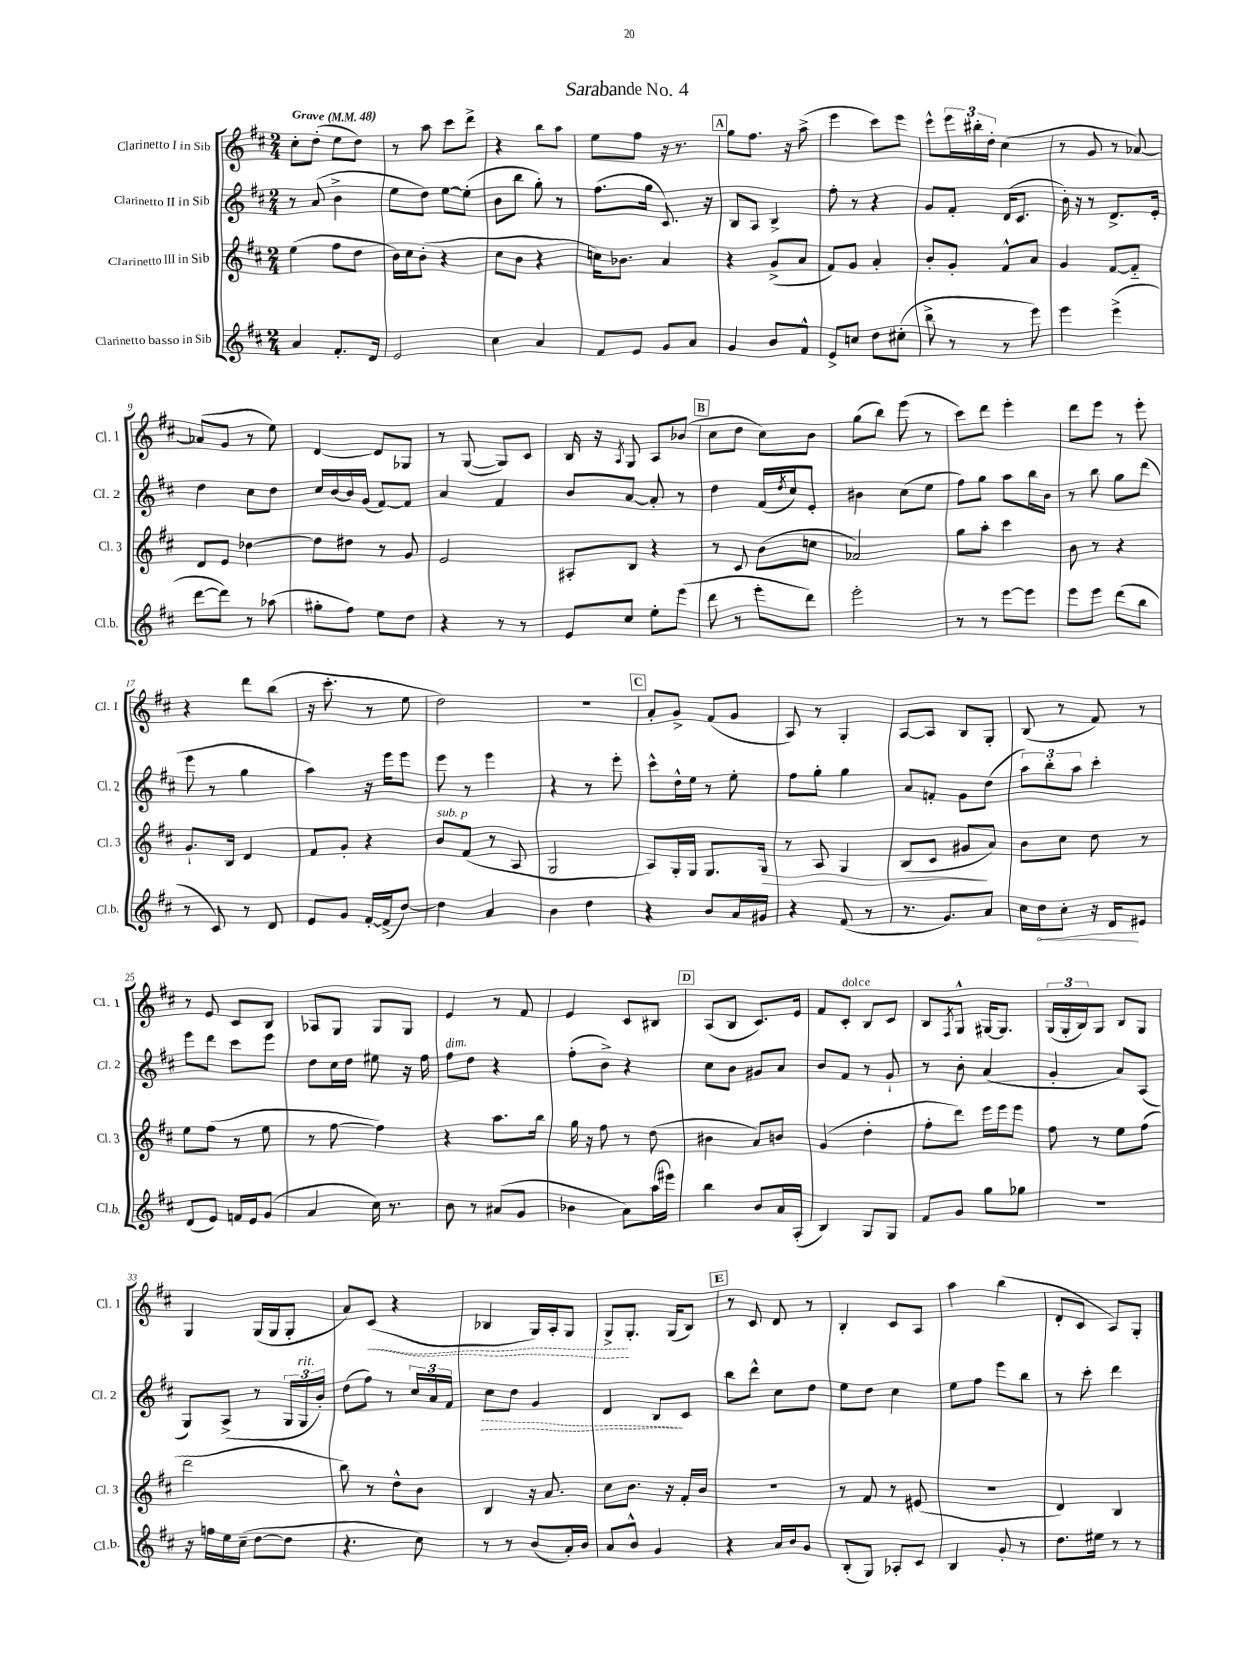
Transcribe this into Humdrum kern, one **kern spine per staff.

**kern	**kern	**kern	**kern
*staff4	*staff3	*staff2	*staff1
*clefG2	*clefG2	*clefG2	*clefG2
*k[f#c#]	*k[f#c#]	*k[f#c#]	*k[f#c#]
*M2/4	*M2/4	*M2/4	*M2/4
*MM48	*MM48	*MM48	*MM48
4a	(4ee	8r	8cc#'
.	.	(8a	(8dd'
8.f#'	8ff#	4b^	8ee
.	8dd	.	8dd)
16d	.	.	.
=	=	=	=
2e	16b)	8ee	8r
.	16cc#	.	.
.	(8b'	8dd)	8aa
.	4r	[8ee	8ccc#
.	.	(8ee']	8ddd^
=	=	=	=
4cc#	8cc#	8b	4r
.	8b	8bb	.
4a	4r	8gg')	8bb
.	.	8r	8aa
=	=	=	=
8f#	16cc)	(8.ff#	8ee
.	8.b-	.	.
8e	.	.	8ff#
.	.	16gg	.
8g	4a	8.c#)	16r
.	.	.	8.r
8a	.	.	.
.	.	16r	.
=	=	=	=
4g	4r	8B	8gg
.	.	8A	8.ff#
8b	(8g^	4B^	.
.	.	.	16r
8f#^^	8a	.	(8aa^
=	=	=	=
8e^	8f#)	8ff#'	4eee
8cc	8g	8r	.
8dd	4a'	4r	8ccc#)
(8cc#'	.	.	8eee
=	=	=	=
8bb^	8b'	8g	8eee^^
8r	8g'	8f#'	24eee
.	.	.	24bb#'
.	.	.	24dd'
8r	8f#^^	(16d	(4cc#
.	.	8.c#	.
8eee)	8a	.	.
=	=	=	=
4eee	4g	16b')	8r
.	.	16r	.
.	.	8r	8g
(4eee^	[8f#	8.d^	8r
.	8f#'~]	.	[8a-)
.	.	16e'	.
=	=	=	=
[8ddd	8d	4dd	(8a-]
8ddd])	8e	.	8g
8r	[4dd-	8cc#	8r
(8aa-	.	8dd	8ee)
=	=	=	=
8gg#'	8dd-]	16cc#	[4d
.	.	[16b	.
8ff#)	8dd#	16b]	.
.	.	(16g	.
8ee	8r	[8f#)	8d]
8dd	8g	8f#]	8G-
=	=	=	=
4r	2e	4a	8r
.	.	.	([8G
8r	.	4f#	8G])
8r	.	.	8c#
=	=	=	=
8e	8A#'	8b	16B
.	.	.	16r
.	.	.	8qA
8cc#	8B	[8a	8G
8ee'	4r	8a']	8A
(8eee	.	8r	(8b-
=	=	=	=
8ddd	8r	4dd	8cc#
8r	8c#	.	8dd
8eee'	(8b	(16f#	8cc#)
.	.	8qdd	.
.	.	16cc#)	.
8ddd)	8cc	8e'	8b
=	=	=	=
2eee'	2a-)	4b#	(8gg
.	.	.	8bb)
.	.	(8cc#	(8eee
.	.	8ee	8r
=	=	=	=
8r	8gg	8ff#)	8ccc#)
8r	8aa'	8gg	8ddd
[8eee	4ccc#	8aa	4eee'
8eee]	.	16bb	.
.	.	16b	.
=	=	=	=
8eee	8b	8r	8ddd
8eee	8r	8bb	8eee
(8ddd	4r	8gg	8r
8bb	.	(8ddd	8eee'
=	=	=	=
8r	8.g`	8eee	4r
8c#)	.	8r	.
.	16B	.	.
8r	4d	4gg	8ddd
8d	.	.	(8bb
=	=	=	=
8e	8f#	4aa)	16r
.	.	.	8.ccc#'
8g	8g'	.	.
[16f#'	4r	16r	8r
(16f#^]	.	16eee	.
[8dd)	.	8eee	8ee
=	=	=	=
4dd]	8b	8eee	2dd)
.	(8f#	8r	.
4a	8r	4eee	.
.	8A	.	.
=	=	=	=
4b	2G	4r	2r
4dd	.	8r	.
.	.	8eee'	.
=	=	=	=
4r	8A)	8ccc#^^	8a'
.	16G'	16dd^^	8g^
.	16G	16ee	.
8b	8.G	8r	(8f#
16a	.	8ee'	8g
16g#	16G	.	.
=	=	=	=
4r	8r	8ff#	8A)
.	8A	8gg'	8r
(8f#	4G	4gg	4G'
8r	.	.	.
=	=	=	=
8.r	(8B	8a	[8A
.	8c#	8f'	8A]
8.g)	.	.	.
.	8g#	8g	8B
8a	8a)	(8dd	8G'
=	=	=	=
16cc#	8b	12aa)	(8B
16dd	.	.	.
.	.	12bb'	.
8cc#'	8cc#	.	8r
.	.	12aa	.
16r	8dd	4ccc#'	8f#)
16d	.	.	.
8e#	8r	.	8r
=	=	=	=
(8d	8ee	8eee	8r
8e)	(8ff#	8ddd	8e
16f	8r	8ccc#	8c#
16e	.	.	.
(8g	8ee	8eee	8B
=	=	=	=
4a	8r	8dd	8A-
.	[8ff#	16cc#	8G
.	.	16dd	.
16cc#)	4ff#])	8ee#	8G
8.r	.	.	.
.	.	16r	8G
.	.	16ff#	.
=	=	=	=
8b	4r	8ff#	4e
8r	.	8dd	.
(8a#	8.aa	4r	8r
8g	.	.	8f#
.	16bb	.	.
=	=	=	=
4b-	16gg	(8ff#'	4e
.	16r	.	.
.	8ff#	8b^)	.
8a)	8r	4r	8c#
(16aa	(8dd	.	8B#
16eee#)	.	.	.
=	=	=	=
4bb	4b#	8cc#	(8A
.	.	8b	8B
8b	8a)	8g#	8.c#)
16a	8b	8a	.
(16A'	.	.	16e
=	=	=	=
4B)	(4g	8b	8f#
.	.	8f#	8c#'
8G	4dd'	8r	8B
8G	.	8g`	8c#
=	=	=	=
8f#	8ff#'	8r	8B
.	.	.	8qF#
8g	8ddd)	8b'	8G^^
8gg	16eee	(4a	[16G#
.	16eee	.	8.G#]
8gg-	8eee	.	.
=	=	=	=
2r	8ff#	4g'	(24G
.	.	.	24G'
.	.	.	24B)
.	8r	.	8G
.	8ee	8a)	8B
.	(8ff#	(8A	8G
=	=	=	=
16r	2ddd	8G)	4G
16ff	.	.	.
16ee	.	(8A^	.
(16cc#~	.	.	.
[8dd	.	8r	(16G
.	.	.	16G
8dd]	.	24G	8G'
.	.	24G	.
.	.	24b')	.
=	=	=	=
4.r	8bb)	(8dd	8a)
.	8r	8ff#)	(8c#
.	8dd^^	8r	4r
8cc#)	8b	24cc#	.
.	.	24a	.
.	.	24f#	.
=	=	=	=
8r	4B	8cc#	4B-
8r	.	8dd	.
(8b	16r	4g	16G)
.	8.a	.	16A'
16a')	.	.	8G
16b	.	.	.
=	=	=	=
8a	8cc#	4d	8G^
8b^^	8.b	.	8.G'
4g	.	8B	.
.	16r	.	(16G
.	16f#'	8c#	8B)
.	16b	.	.
=	=	=	=
4r	2r	8bb	8r
.	.	8ddd^^	8c#
16a	.	8cc#	8d
16b	.	.	.
8g	.	8dd	8r
=	=	=	=
(8B'	8r	8ee	4B'
8G)	8f#	8dd	.
8A-'	8r	4cc#	8c#
8c#	(8e#	.	8A
=	=	=	=
4B	2r	8ee	4aa
.	.	8ff#	.
8g'	.	8eee	(4bb
8r	.	8bb	.
=	=	=	=
8.dd	4d)	8r	8d'
.	.	8ccc#'	8c#
16ee#	.	.	.
8r	4B	4ddd	8A)
8r	.	.	8G'
==	==	==	==
*-	*-	*-	*-
